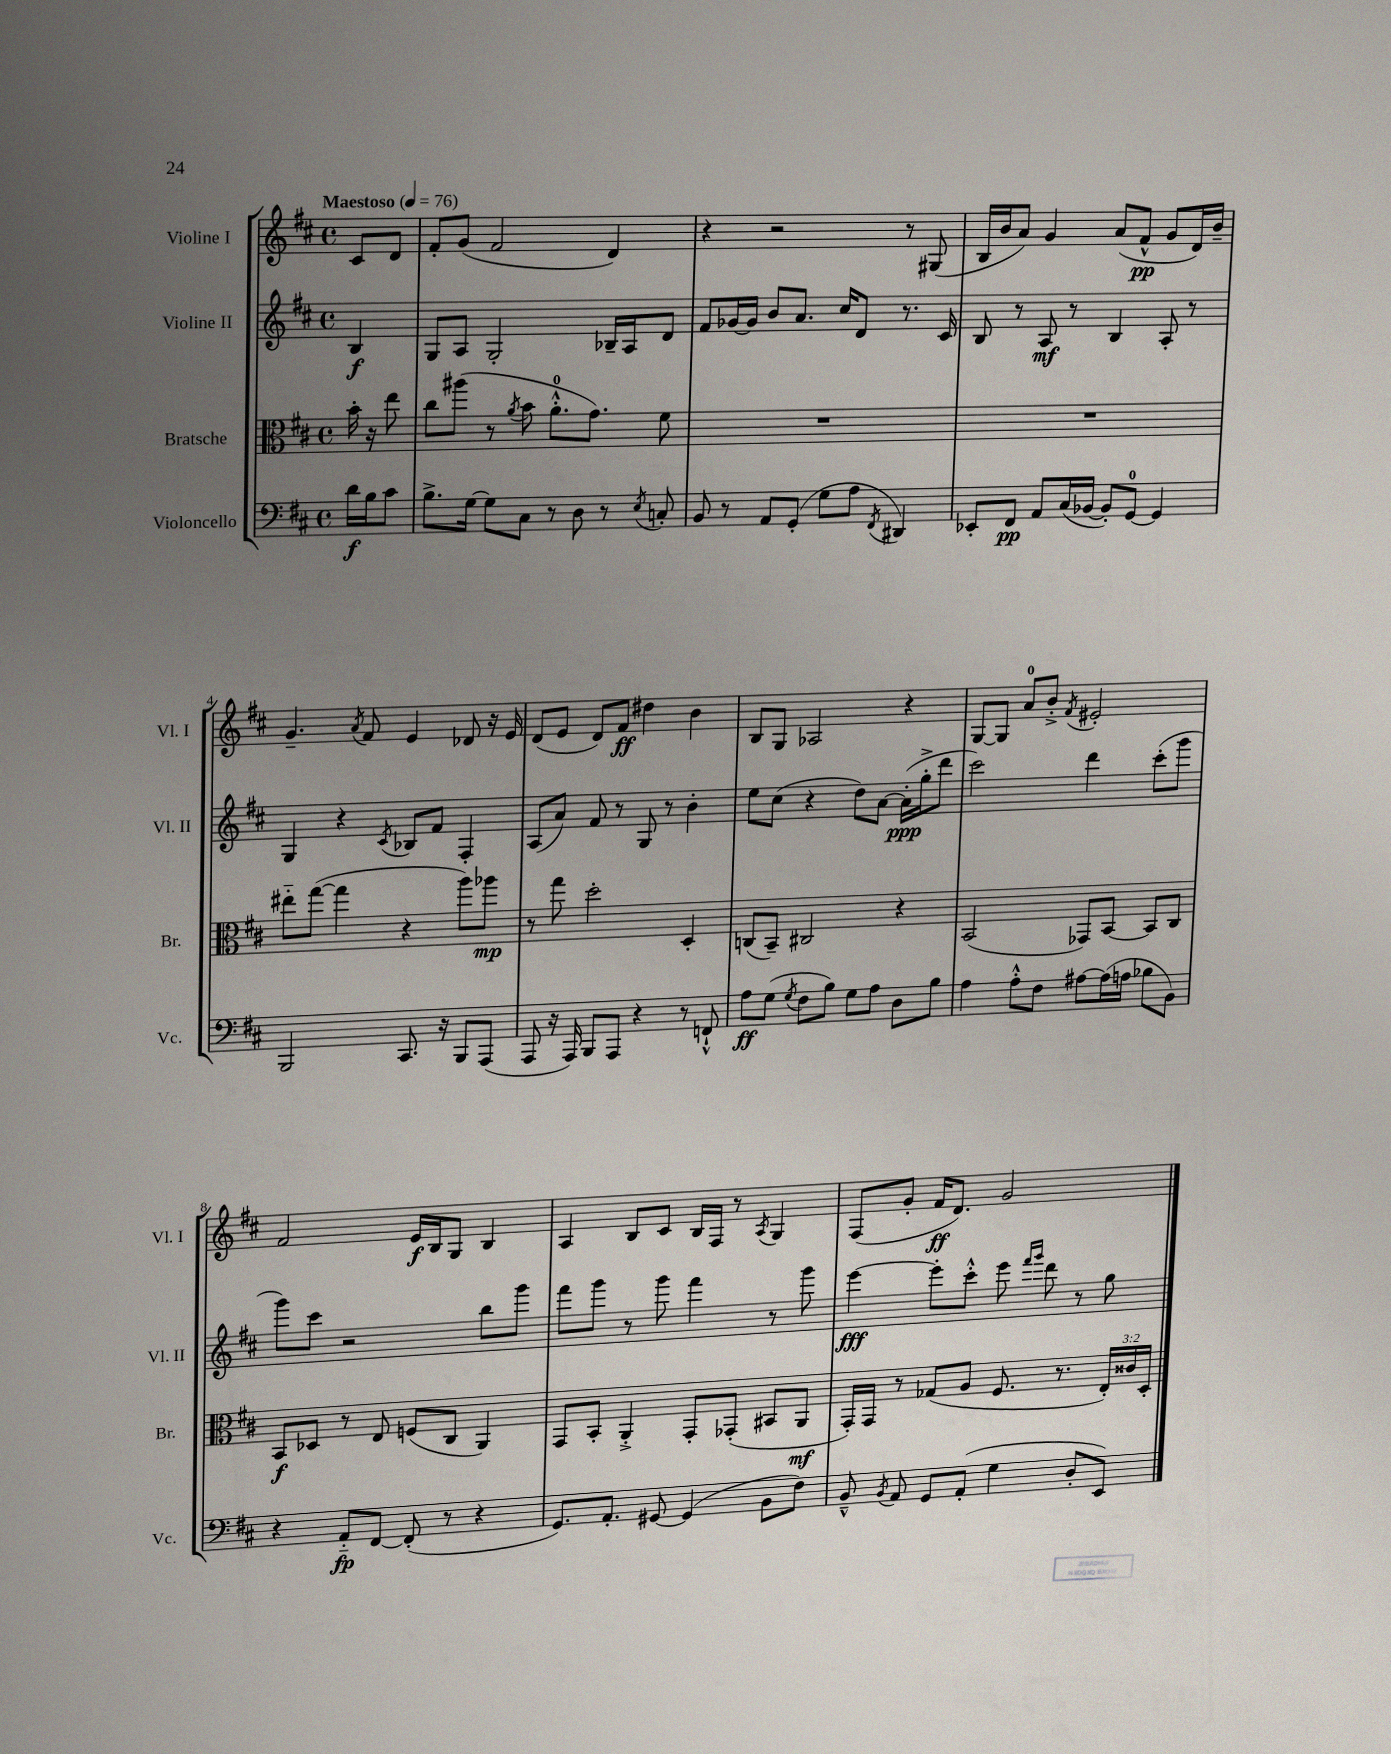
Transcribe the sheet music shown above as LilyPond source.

<<
\new StaffGroup <<
\new Staff = "s0" \with { instrumentName = "Violine I" shortInstrumentName = "Vl. I" } {
    \clef treble \key d \major \defaultTimeSignature \time 4/4 \partial 4 \tempo "Maestoso" 4 = 76
    \autoBeamOff cis'8[ d'8] |
    fis'8[-. g'8]( fis'2 d'4) |
    r4 r2 r8 gis8( |
    b16[ b'16 a'8]) g'4 a'8[( fis'8]-^\pp g'8[ d'16) b'16]-- |
    g'4.-- \acciaccatura { a'8 } fis'8 e'4 des'8 r16 e'16 |
    d'8[( e'8] d'8[) fis'8]\ff dis''4 b'4 |
    b8[ g8] aes2 r4 |
    g8[~ g8] a'8[-0 b'8]-.-> \acciaccatura { fis'8 } eis'2-. |
    fis'2 e'16[\f b16 g8] b4 |
    a4 b8[ cis'8] b16[ fis16] r8 \acciaccatura { a8 } g4 |
    fis8[( g'8]-. fis'16[\ff d'8.]) g'2 \bar "|." |
}
\new Staff = "s1" \with { instrumentName = "Violine II" shortInstrumentName = "Vl. II" } {
    \clef treble \key d \major \defaultTimeSignature \time 4/4 \partial 4
    \autoBeamOff b4\f |
    g8[ a8] g2-. bes16[-- a16 d'8] |
    fis'8[ ges'16~ ges'16] b'8[ a'8.] cis''16[ d'8] r8. cis'16 |
    b8 r8 a8\mf r8 b4 a8-. r8 |
    g4 r4 \acciaccatura { cis'8 } bes8[ fis'8] fis4-. |
    a8[( a'8]) fis'8 r8 g8 r8 b'4-. |
    e''8[ cis''8]( r4 d''8[) a'8]~ a'16[-.\ppp( g''16-.-> d'''8] |
    cis'''2) d'''4 cis'''8[-.( g'''8] |
    g'''8[) cis'''8] r2 b''8[ g'''8] |
    fis'''8[ g'''8] r8 g'''8 fis'''4 r8 g'''8 |
    e'''4~\fff e'''8[-. cis'''8]-.-^ e'''8 \grace { fis'''16[ g'''16] } d'''8 r8 g''8 \bar "|." |
}
\new Staff = "s2" \with { instrumentName = "Bratsche" shortInstrumentName = "Br." } {
    \clef alto \key d \major \defaultTimeSignature \time 4/4 \override Staff.TupletNumber.text = #tuplet-number::calc-fraction-text \partial 4
    \autoBeamOff b'16-. r16 e''8 |
    cis''8[ ais''8]( r8 \acciaccatura { a'8 } b'8 a'8.[-0-.-^ g'8.]) fis'8 |
    R1 |
    R1 |
    eis''8[-_ g''8]~( g''4 r4 a''8[) aes''8]\mp |
    r8 g''8 d''2-. d4-. |
    c8[( b,8]--) cis2 r4 |
    b,2( ges,8[) b,8]~ b,8[ cis8] |
    b,8[\f des8] r8 e8 f8[( cis8] a,4) |
    g,8[ b,8]-. a,4-.-> g,8[-. ges,8]-.( bis,8[ a,8]\mf |
    g,16[-.) g,16] r8 ges8[( a8] fis8. r8. \tuplet 3/2 { e16[-.) cisis'16 d16]-. } \bar "|." |
}
\new Staff = "s3" \with { instrumentName = "Violoncello" shortInstrumentName = "Vc." } {
    \clef bass \key d \major \defaultTimeSignature \time 4/4 \partial 4
    \autoBeamOff d'16[\f b16 cis'8] |
    b8.[-> g16]~ g8[ cis8] r8 d8 r8 \acciaccatura { e8 } c8-. |
    b,8 r8 a,8[ g,8]-.( g8[ a8] \acciaccatura { fis,8 } dis,4) |
    ees,8[-. fis,8]\pp a,8[ cis16( bes,16]~ bes,8[-.) g,8]-0~ g,4 |
    b,,2 cis,8. r16 b,,8[ a,,8]( |
    a,,8 r16 a,,16) b,,8[ a,,8] r4 r8 f,8-!-^ |
    a8[\ff g8]( \acciaccatura { g8 } fis8[ b8]) g8[ a8] d8[ b8] |
    a4 a8[-.-^ fis8] ais8[~ ais16( a16] bes8[ b,8]) |
    r4 a,8[-_\fp fis,8]~ fis,8-.( r8 r4 |
    g,8.[) a,8.]-. gis,8~ gis,4( b,8[ fis8]) |
    b,8---^ \acciaccatura { b,8 } a,8 g,8[ a,8]-.( g4 d8[-. e,8]) \bar "|." |
}
>>
>>
